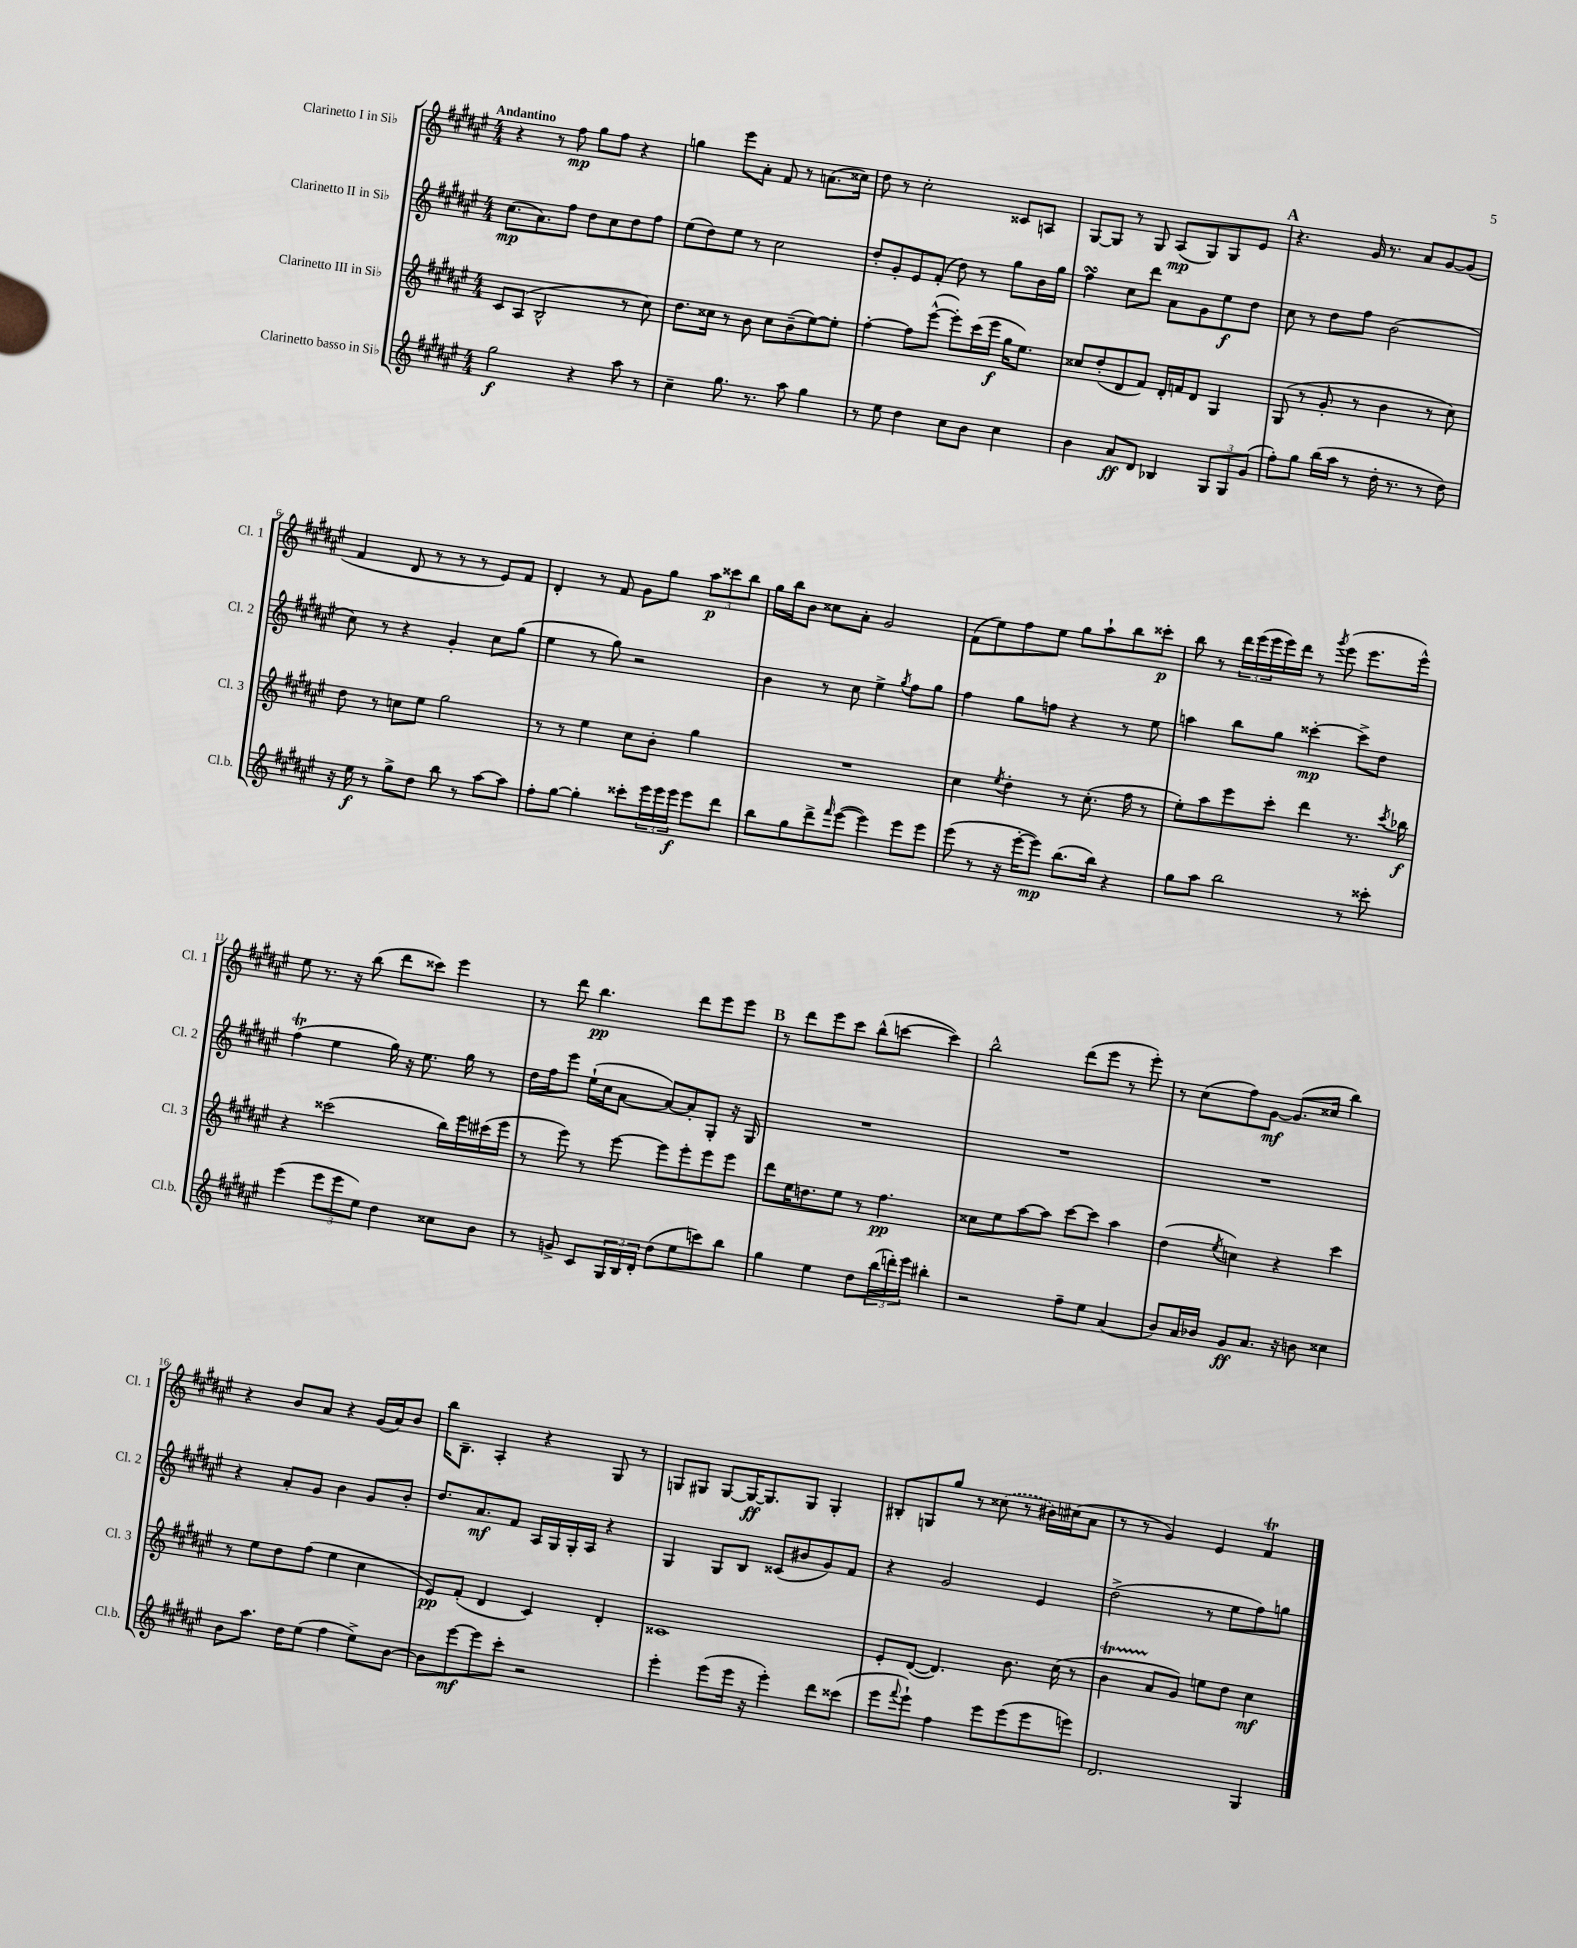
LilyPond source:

<<
\new StaffGroup <<
\new Staff = "s0" \with { instrumentName = "Clarinetto I in Sib" shortInstrumentName = "Cl. 1" } {
    \clef treble \key fis \major \numericTimeSignature \time 4/4 \tempo "Andantino"
    r4 r8 fis''8\mp gis''8 fis''8 r4 |
    g''4 eis'''8 ais'8-. fis'8 r8 a'8.( cisis''16) |
    dis''8 r8 cis''2-. cisis'8 a8 |
    gis8~ gis8 r8 gis8 ais8\mp( gis8) gis8 eis'8 |
    \mark \markup { \bold "A" } r4. gis'16 r8. ais'8 gis'8~ gis'8( |
    fis'4 dis'8 r8 r8 r8 eis'8) fis'8 |
    dis'4-. r8 fis'8 gis'8 gis''8 \tuplet 3/2 { ais''8\p cisis'''8 b''8 } |
    gis''16 b''16 b'8 cisis''8 ais'8-. gis'2 |
    fis'8( eis''8) fis''8 eis''8 gis''8 ais''8-! b''8 cisis'''8-.\p |
    b''8 r8 \tuplet 3/2 { dis'''16 eis'''16( eis'''16 } eis'''16) dis'''16 r8 \acciaccatura { gis'''8 } eis'''8( eis'''8. eis'''16-^) |
    eis''8 r8. r16 b''8( dis'''8 cisis'''8) eis'''4 |
    r8 dis'''8 b''4.\pp dis'''8 eis'''8 eis'''8 |
    \mark \markup { \bold "B" } r8 dis'''8 eis'''8 cis'''8 b''8-^( c'''8~ c'''4) |
    b''2-^ dis'''8( eis'''8 r8 eis'''8-.) |
    r8 cis''8( fis''8) gis'8~\mf gis'8.( cisis''16 b''4) |
    r4 b'8 ais'8 r4 gis'16( ais'16) b'8 |
    b''16 b8.-- ais4-. r4 gis8 r8 |
    g8 gis8 gis8~ gis16~\ff gis8. gis8 gis4-. |
    bis8-. g8 gis''8 r8 \once \slurDashed cisis''8( r8 bis'16) cis''16( ais'8 |
    r8 r8 gis'4) eis'4 fis'4\trill \bar "|." |
}
\new Staff = "s1" \with { instrumentName = "Clarinetto II in Sib" shortInstrumentName = "Cl. 2" } {
    \clef treble \key fis \major \numericTimeSignature \time 4/4
    cis''8.\mp( ais'8.) fis''8 dis''8 cis''8 dis''8 fis''8 |
    eis''8( dis''8) eis''8 r8 cis''2 |
    dis''8-. gis'8-. eis'8 fis'8-.( dis''8) r8 gis''8 b'16 gis''16 |
    fis''4\turn cis''8 dis'''8 ais'8 gis'8 eis''8\f dis''8 |
    \mark \markup { \bold "A" } cis''8 r8 dis''8 fis''8 b'2( |
    cis''8) r8 r4 gis'4-. cis''8 gis''8( |
    eis''4 r8 gis''8) r2 |
    b'4 r8 cis''8 eis''4-> \acciaccatura { gis''8 } fis''8 gis''8 |
    fis''4 gis''8 f''8 r4 r8 eis''8 |
    a''4 b''8 gis''8 cisis'''4~-.\mp cisis'''8-> dis''8 |
    fis''4\trill( eis''4 gis''16) r16 eis''8. gis''16 r8 |
    dis''16 fis''16 eis'''8 eis''16-!( cis''16 ais'8~ ais'8~) ais'8-. gis8-. r16 gis16 |
    \mark \markup { \bold "B" } R1 |
    R1 |
    R1 |
    r4 ais'8-. gis'8 b'4 gis'8 b'8-. |
    dis''8. ais'8.\mf fis'8 ais16 gis16 gis16-. ais16 r4 |
    gis4 gis8 b8 cisis'8( bis'8 gis'8) fis'8 |
    r4 gis'2 eis'4 |
    dis''2->( r8 eis''8 fis''8) g''8 \bar "|." |
}
\new Staff = "s2" \with { instrumentName = "Clarinetto III in Sib" shortInstrumentName = "Cl. 3" } {
    \clef treble \key fis \major \numericTimeSignature \time 4/4
    cis'8 ais8( b2-^ r8 cis''8) |
    dis''8. cisis''16 r8 b'8 cisis''8 b'8--( eis''8~) eis''8-. |
    fis''4~-. fis''8 eis'''8~-^( eis'''8-.) cis'''16( eis'''16\f gis''16 eis''8.) |
    cisis''8 dis''8-.( dis'8 fis'8) dis'16-. f'16 dis'8 gis4 |
    \mark \markup { \bold "A" } gis8( r8 gis'8-. r8 b'4 r8 cis''8) |
    dis''8 r8 c''8 eis''8 gis''2 |
    r8 r8 eis''4 cis''8 b'8-. gis''4 |
    R1 |
    cis''4 \acciaccatura { eis''8 } dis''4-. r8 cis''8.-.( fis''16 r8 |
    eis''8-.) ais''8 eis'''8 cis'''8-. dis'''4 r8. \acciaccatura { cis'''8 } bes''16\f |
    r4 cisis'''2( b''16) eis'''16 cis'''16( eis'''16 |
    r8 eis'''8) r8 eis'''8~ eis'''8 eis'''8-. eis'''8 eis'''8 |
    \mark \markup { \bold "B" } dis'''8 eis''16 d''8. eis''8 r8 fis''4.\pp |
    cisis''8 eis''8 ais''8~ ais''8 cis'''8~ cis'''8 ais''4 |
    dis''4( \acciaccatura { eis''8 } c''4) r4 cis'''4 |
    r8 eis''8 dis''8 fis''8( eis''4 cis''4 |
    eis'8\pp) fis'8-.( dis'4 cis'4) dis'4-. |
    cisis'1 |
    eis'8-. dis'8~( dis'4.) b'8. cis''16( r8 |
    b'4\startTrillSpan ais'8\stopTrillSpan gis'8) e''8 dis''8 cis''4\mf \bar "|." |
}
\new Staff = "s3" \with { instrumentName = "Clarinetto basso in Sib" shortInstrumentName = "Cl.b." } {
    \clef treble \key fis \major \numericTimeSignature \time 4/4
    gis''2\f r4 ais''8 r8 |
    cis''4-- gis''8. r8. ais''8 gis''4 |
    r8 eis''8 dis''4 cis''8 b'8 cis''4 |
    b'4 ais'8\ff dis'8 bes4 \tuplet 3/2 { gis8 gis8 gis'8( } |
    \mark \markup { \bold "A" } fis''8-.) gis''8 b''16( ais''16 r8 dis''16-. r8. r8 dis''8) |
    r16 eis''16\f r8 gis''8-> dis''8 b''8 r8 ais''8~ ais''8 |
    fis''8-. gis''8~ gis''4-. cisis'''8-. \tuplet 3/2 { eis'''16 eis'''16 eis'''16\f } eis'''8 dis'''8 |
    b''8 gis''8 dis'''8-> \grace { fis'''16 } eis'''8~( eis'''4) eis'''8 eis'''8 |
    eis'''8( r8 r16 eis'''16~-. eis'''8\mp) b''8.( b''16) r4 |
    gis''8 ais''8 b''2 r8 cisis'''8-. |
    eis'''4( \tuplet 3/2 { eis'''8 eis'''8 eis''8) } dis''4 cisis''8 b'8 |
    r8 g'8-> cis'8 \tuplet 3/2 { gis16 b16 dis'16-. } dis''8( eis''8 c'''8) b''8 |
    \mark \markup { \bold "B" } gis''4 eis''4 dis''8 \tuplet 3/2 { b''16( d'''16-.) eis'''16 } bis''4-. |
    r2 fis''8-- eis''8 ais'4( |
    b'8) ais'16 bes'16 gis'8\ff ais'8. r16 b'8 cisis''4 |
    b'8 ais''8. dis''16 eis''8( fis''4 eis''8->) b'8~ |
    b'8 eis'''8~\mf eis'''8 cis'''8-. r2 |
    eis'''4-. eis'''8( eis'''16 r16 eis'''4-.) dis'''8 cisis'''8( |
    eis'''8 \appoggiatura { fis'''8 } eis'''8-!) fis''4 eis'''8 eis'''8( eis'''8 e'''8) |
    dis'2. gis4 \bar "|." |
}
>>
>>
